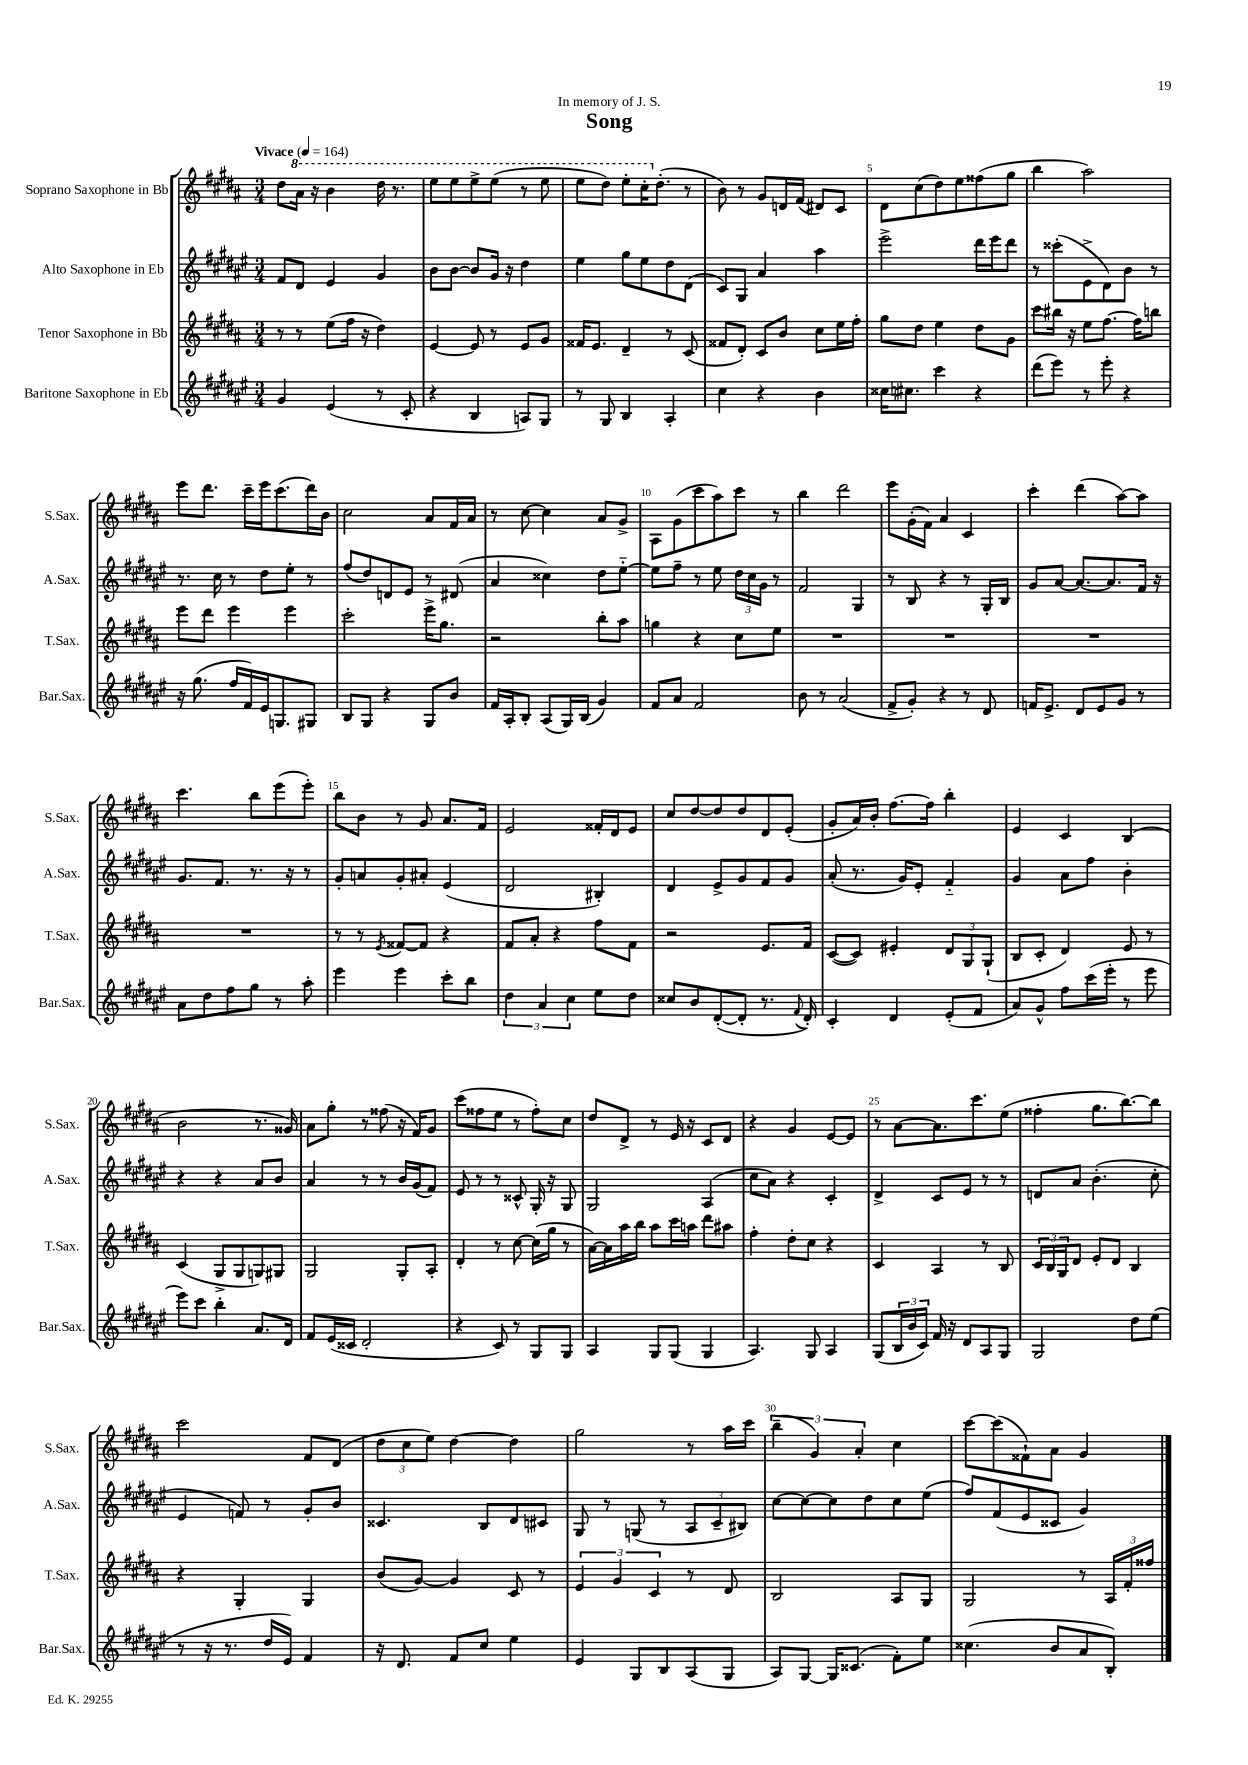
\header { title = "Song" dedication = "In memory of J. S." }
<<
\new StaffGroup <<
\new Staff = "s0" \with { instrumentName = "Soprano Saxophone in Bb" shortInstrumentName = "S.Sax." } {
    \clef treble \key b \major \numericTimeSignature \time 3/4 \tempo "Vivace" 4 = 164
    dis''8 \ottava #1 ais''16 r16 b''4 dis'''16 r8. |
    e'''8 e'''8 e'''8-> e'''8( r8 e'''8 |
    e'''8 dis'''8) e'''8-. cis'''16-. \ottava #0 dis''8.-.( r8 |
    b'8) r8 gis'8 d'16 fis'16( dis'8) cis'8 |
    dis'8 cis''8( dis''8) e''8 fisis''8( gis''8 |
    b''4 ais''2) |
    e'''8 dis'''8. cis'''16-- e'''16 cis'''8.( dis'''16) b'16 |
    cis''2 ais'8 fis'16 ais'16 |
    r8 cis''8~ cis''4 ais'8 gis'8-> |
    ais8 gis'8( cis'''8 ais''8) cis'''8 r8 |
    b''4 dis'''2 |
    e'''8 gis'16-.( fis'16) ais'4 cis'4 |
    cis'''4-. dis'''4( ais''8~) ais''8 |
    cis'''4. b''8 e'''8( e'''8-.) |
    b''8 b'8 r8 gis'8 ais'8. fis'16 |
    e'2 fisis'16-. dis'16 e'8 |
    cis''8 dis''8~ dis''8 dis''8 dis'8 e'8-.( |
    gis'8-. ais'16) b'16-. fis''8.~ fis''16 b''4-. |
    e'4 cis'4 b4( |
    b'2 r8. gisis'16) |
    ais'8 gis''8-. r8 fisis''8( r16 fis'16) gis'8 |
    cis'''8( fisis''8 e''8 r8 fisis''8-.) cis''8 |
    dis''8 dis'8-> r8 e'16 r16 cis'8 dis'8 |
    r4 gis'4 e'8~ e'8 |
    r8 ais'8~ ais'8. cis'''8. e''8( |
    fisis''4-. gis''8. b''8.~) b''8 |
    cis'''2 fis'8 dis'8( |
    \tuplet 3/2 { dis''8 cis''8 e''8) } dis''4~ dis''4 |
    gis''2 r8 ais''16 cis'''16 |
    \tuplet 3/2 { b''4--( gis'4) ais'4-. } cis''4 |
    cis'''8~ cis'''8( fisis'8-!) ais'8 gis'4 \bar "|." |
}
\new Staff = "s1" \with { instrumentName = "Alto Saxophone in Eb" shortInstrumentName = "A.Sax." } {
    \clef treble \key fis \major \numericTimeSignature \time 3/4
    fis'8 dis'8 eis'4 gis'4 |
    b'8 b'8~ b'8 gis'16 r16 dis''4 |
    eis''4 gis''8 eis''8 dis''8 dis'8( |
    cis'8) gis8 ais'4 ais''4 |
    eis'''2-> dis'''16 eis'''16 dis'''8 |
    r8 cisis'''8-.( eis'8-> dis'8) b'8 r8 |
    r8. cis''16 r8 dis''8 eis''8-. r8 |
    fis''8( dis''8) d'8 eis'8 r8 dis'8( |
    ais'4 cisis''4) dis''8 eis''8~-_ |
    eis''8 fis''8-- r8 eis''8 \tuplet 3/2 { dis''16 cis''16 gis'16 } r8 |
    fis'2 gis4 |
    r8 b8 r4 r8 gis16-. b16 |
    gis'8 ais'8~ ais'8.~ ais'8. fis'16 r16 |
    gis'8. fis'8. r8. r16 r8 |
    gis'8-. a'8 gis'8-. ais'8-. eis'4( |
    dis'2 bis4-.) |
    dis'4 eis'8-> gis'8 fis'8 gis'8 |
    ais'8-.( r8. gis'16) eis'8-. fis'4-_ |
    gis'4 ais'8 fis''8 b'4-. |
    r4 r4 ais'8 b'8 |
    ais'4 r8 r8 b'16 gis'16( fis'8) |
    eis'8 r8 r8 cisis'8-^ gis16-. r16 gis8 |
    gis2 ais4( |
    cis''8 ais'8) r4 cis'4-. |
    dis'4-> cis'8 eis'8 r8 r8 |
    d'8 ais'8 b'4.-.( cis''8-. |
    eis'4 f'8) r8 gis'8-. b'8 |
    cisis'4. b8 dis'8 cis'8 |
    gis8 r8 g8( r8 \tuplet 3/2 { ais8 cis'8-- bis8) } |
    cis''8~ cis''8~ cis''8 dis''8 cis''8 eis''8( |
    fis''8) fis'8( eis'8 cisis'8 gis'4) \bar "|." |
}
\new Staff = "s2" \with { instrumentName = "Tenor Saxophone in Bb" shortInstrumentName = "T.Sax." } {
    \clef treble \key b \major \numericTimeSignature \time 3/4
    r8 r8 e''8( fis''16 r16 dis''4) |
    e'4~ e'8 r8 e'8 gis'8 |
    fisis'16 e'8. dis'4-- r8 cis'8( |
    fisis'8 dis'8-.) cis'8 b'8 cis''8 e''16 fis''16-. |
    gis''8 dis''8 e''4 dis''8 gis'8 |
    cis'''8 bis''16 r16 e''8 fis''8.~ fis''16 b''8 |
    e'''8 dis'''8 e'''4 e'''4 |
    cis'''2-. e'''16-> gis''8. |
    r2 b''8-. ais''8 |
    g''4 r4 cis''8 e''8 |
    R2. |
    R2. |
    R2. |
    R2. |
    r8 r8 \acciaccatura { e'8 } fisis'8~ fisis'8 r4 |
    fis'8 ais'8-. r4 fis''8 fis'8 |
    r2 e'8. fis'16 |
    cis'8~( cis'8) eis'4-. \tuplet 3/2 { dis'8 gis8 gis8-!( } |
    b8 cis'8-. dis'4) e'8 r8 |
    cis'4( gis8-> gis8 g8) gis8 |
    gis2 gis8-. ais8-. |
    dis'4-. r8 cis''8~ cis''16( gis''16 r8 |
    ais'16~) ais'16 ais''16 b''16 ais''8 cis'''16 a''16 dis'''8 ais''8 |
    fis''4-. dis''8-. cis''8 r4 |
    cis'4 ais4 r8 b8 |
    \tuplet 3/2 { cis'16 b16 gis16 } dis'8 e'8-. dis'8 b4 |
    r4 gis4-. gis4 |
    b'8( gis'8~) gis'4 cis'8 r8 |
    \tuplet 3/2 { e'4 gis'4 cis'4 } r8 dis'8 |
    b2 ais8 gis8 |
    gis2 r8 \tuplet 3/2 { ais16 fis'16-. fisis''16 } \bar "|." |
}
\new Staff = "s3" \with { instrumentName = "Baritone Saxophone in Eb" shortInstrumentName = "Bar.Sax." } {
    \clef treble \key fis \major \numericTimeSignature \time 3/4
    gis'4 eis'4( r8 cis'8-. |
    r4 b4 a8) gis8 |
    r8 gis8 b4 ais4-. |
    cis''4 r4 b'4 |
    cisis''16 cis''8. cis'''4 r4 |
    dis'''8( eis'''8) r8 eis'''8-. r4 |
    r16 gis''8.( fis''16 fis'16) eis'16 g8. gis8 |
    b8 gis8 r4 gis8 b'8 |
    fis'16 ais16-. b8-. ais8( gis16) b16( gis'4) |
    fis'8 ais'8 fis'2 |
    b'8 r8 ais'2( |
    fis'8-> gis'8-.) r4 r8 dis'8 |
    f'16 eis'8.-> dis'8 eis'8 gis'8 r8 |
    ais'8 dis''8 fis''8 gis''8 r8 ais''8-. |
    eis'''4 eis'''4 cis'''8-. b''8 |
    \tuplet 3/2 { dis''4 ais'4 cis''4 } eis''8 dis''8 |
    cisis''8 b'8 dis'8~-.( dis'8-. r8. \appoggiatura { fis'8 } dis'16-.) |
    cis'4-. dis'4 eis'8-.( fis'8 |
    ais'8) gis'8-^ fis''8 cis'''16( eis'''16-. r8 eis'''8 |
    eis'''8) cis'''8 b''4-. ais'8. dis'16 |
    fis'8 eis'16( cisis'16 dis'2-. |
    r4 cis'8) r8 gis8 gis8 |
    ais4 gis8 gis8( gis4 |
    ais4.) gis8 ais4 |
    gis8( \tuplet 3/2 { b16 b'16 cis'16) } fis'16 r16 dis'8 ais8 gis8 |
    gis2 dis''8 eis''8( |
    r8 r16 r8. dis''16 eis'16) fis'4 |
    r16 dis'8. fis'8 cis''8 eis''4 |
    eis'4 gis8 b8 ais8( gis8 |
    ais8) gis8~ gis16 cisis'8.( fis'8-.) eis''8 |
    cisis''4.( b'8 ais'8 b8-.) \bar "|." |
}
>>
>>
\layout { \context { \Score \override BarNumber.break-visibility = ##(#f #t #t) barNumberVisibility = #(every-nth-bar-number-visible 5) } }
